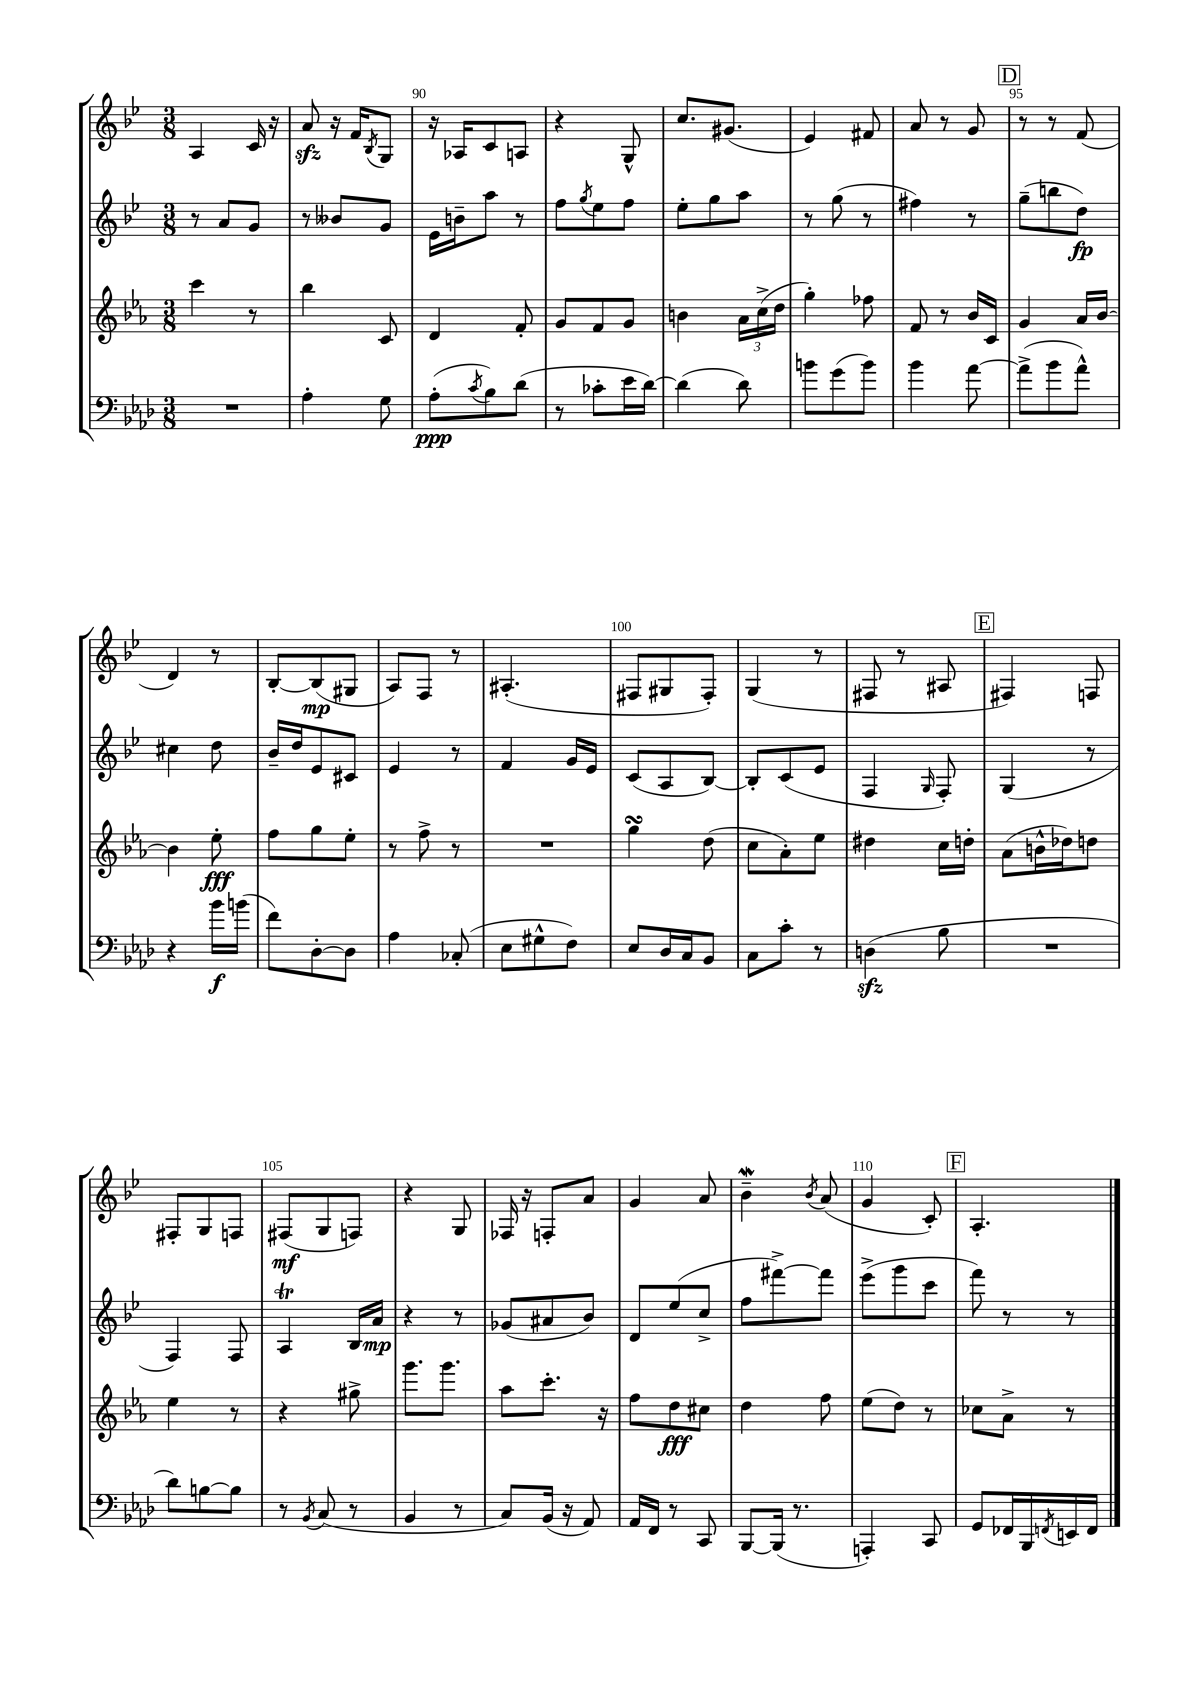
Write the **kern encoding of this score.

**kern	**kern	**kern	**kern
*staff4	*staff3	*staff2	*staff1
*clefF4	*clefG2	*clefG2	*clefG2
*k[b-e-a-d-]	*k[b-e-a-]	*k[b-e-]	*k[b-e-]
*M3/8	*M3/8	*M3/8	*M3/8
4.r	4ccc\	8r	4A/
.	.	8a/L	.
.	8r	8g/J	16c/
.	.	.	16r
=	=	=	=
4A-'\	4bb-\	8r	8a/
.	.	8b--/L	16r
.	.	.	16f/LK
.	.	.	8qB-/
8G\	8c/	8g/J	8G/J
=	=	=	=
(8A-'\L	4d/	16e-\LL	16r
.	.	16b~\J	16A-/LK
8qc/	.	.	.
8B-\)	.	8aa\J	8c/
(8d-\J	8f'/	8r	8A/J
=	=	=	=
8r	8g/L	8ff\L	4r
.	.	8qgg/	.
8c-'\L	8f/	8ee-\	.
16e-\L	8g/J	8ff\J	8G^^/
[16d-\JJ)	.	.	.
=	=	=	=
(4d-\]	4b\	8ee-'\L	8.cc/L
.	.	8gg\	.
.	.	.	(8.g#/J
8d-\)	24a-\LL	8aa\J	.
.	(24cc^\	.	.
.	24dd\JJ	.	.
=	=	=	=
8b\L	4gg'\)	8r	4e-/)
(8g\	.	(8gg\	.
8b\J)	8ff-\	8r	8f#/
=	=	=	=
4b-\	8f/	4ff#\)	8a/
.	8r	.	8r
[8a-\	16b-/LL	8r	8g/
.	16c/JJ	.	.
=	=	=	=
(8a-^\]L	4g/	(8gg~\L	8r
8b-\	.	8bb\	8r
8a-^^\J)	16a-/LL	8dd\J)	(8f/
.	[16b-/JJ	.	.
=	=	=	=
4r	4b-\]	4cc#\	4d/)
16b-\LL	8ee-'\	8dd\	8r
(16b\JJ	.	.	.
=	=	=	=
8f\L)	8ff\L	16b-~/LL	[8B-'/L
.	.	16dd/J	.
[8D-'\	8gg\	8e-/	(8B-/]
8D-\]J	8ee-'\J	8c#/J	8G#/J
=	=	=	=
4A-\	8r	4e-/	8A/L)
.	8ff^\	.	8F/J
(8C-'/	8r	8r	8r
=	=	=	=
8E-\L	4.r	4f/	(4.A#'/
8G#^^\	.	.	.
8F\J)	.	16g/LL	.
.	.	16e-/JJ	.
=	=	=	=
8E-/L	4gg\	(8c/L	8F#/L
16D-/L	.	8A/	8G#/
16C/J	.	.	.
8BB-/J	(8dd\	[8B-/J)	8F#'/J)
=	=	=	=
8C\L	8cc\L	8B-'/]L	(4G/
8c'\J	8a-'\)	(8c/	.
8r	8ee-\J	8e-/J	8r
=	=	=	=
(4D\	4dd#\	4F/	8F#/
.	.	.	8r
.	.	16qqG/	.
8B-\	16cc\LL	8F'/)	8A#/
.	16dd'\JJ	.	.
=	=	=	=
4.r	(8a-\L	(4G/	4F#/)
.	16b^^\L	.	.
.	16dd-\J)	.	.
.	8dd\J	8r	8F/
=	=	=	=
8d-\L)	4ee-\	4F/)	8F#'/L
[8B\	.	.	8G/
8B\]J	8r	8F/	8F/J
=	=	=	=
8r	4r	4A/	(8F#/L
8qBB-/	.	.	.
(8C/	.	.	8G/
8r	8gg#^\	16B-/LL	8F/J)
.	.	16a/JJ	.
=	=	=	=
4BB-/	8.ggg\L	4r	4r
.	8.ggg\J	.	.
8r	.	8r	8G/
=	=	=	=
8C/L)	8aa-\L	(8g-/L	16F-/
.	.	.	16r
(16BB-/Jk	8.ccc'\J	8a#/	8F'/L
16r	.	.	.
8AA-/)	.	8b-/J)	8a/J
.	16r	.	.
=	=	=	=
16AA-/LL	8ff\L	8d/L	4g/
16FF/JJ	.	.	.
8r	8dd\	(8ee-/	.
8CC/	8cc#\J	8cc^/J	8a/
=	=	=	=
[8BBB-/L	4dd\	8ff\L	4b-~\
(16BBB-/]Jk	.	[8fff#^\)	.
8.r	.	.	.
.	.	.	8qb-/
.	8ff\	8fff#\]J	(8a/
=	=	=	=
4AAA'/)	(8ee-\L	(8eee-^\L	4g/
.	8dd\J)	8ggg\	.
8CC/	8r	8ccc\J	8c'/)
=	=	=	=
8GG/L	8cc-\L	8fff\)	4.A'/
16FF-/L	8a-^\J	8r	.
16BBB-/	.	.	.
8qFF/	.	.	.
16EE/	8r	8r	.
16FF/JJ	.	.	.
==	==	==	==
*-	*-	*-	*-
